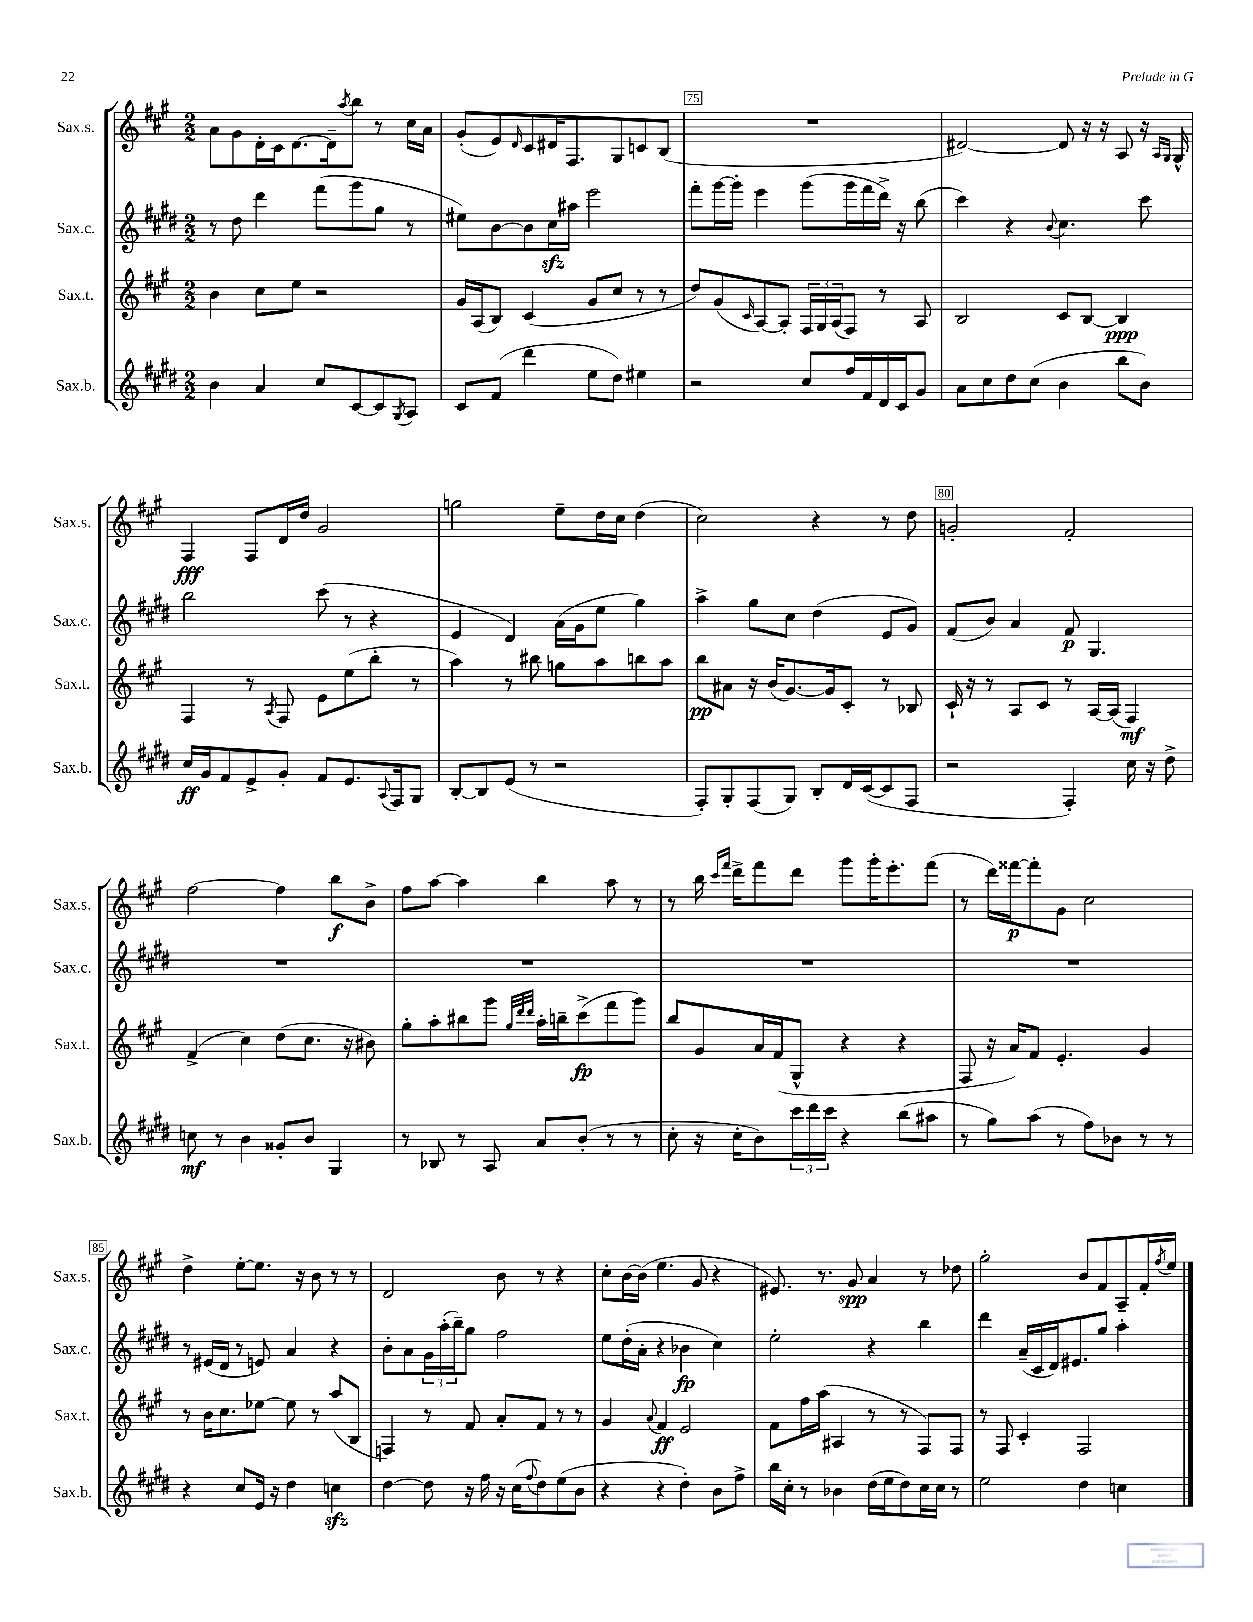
<<
\new StaffGroup <<
\new Staff = "s0" \with { instrumentName = "Sax.s." shortInstrumentName = "Sax.s." } {
    \clef treble \key a \major \numericTimeSignature \time 2/2
    a'8 gis'8 d'16-. cis'16 d'8.~ d'16-- \acciaccatura { a''8 } b''8 r8 cis''16 a'16 |
    gis'8-.( e'8) \grace { d'16 } cis'8 dis'16 fis8. gis8 c'8 b8( |
    R1 |
    dis'2~) dis'8 r16 r16 a8 r16 \grace { a16 gis16 } gis16-^ |
    fis4\fff fis8 d'16 d''16 gis'2 |
    g''2 e''8-- d''16 cis''16 d''4( |
    cis''2) r4 r8 d''8 |
    g'2-. fis'2-. |
    fis''2~ fis''4 b''8\f b'8-> |
    fis''8 a''8~ a''4 b''4 a''8 r8 |
    r8 b''16 \grace { cis'''16 fis'''16 } d'''16-> fis'''8 d'''8 gis'''8 gis'''16-. e'''8.-. fis'''8( |
    r8 d'''16) fisis'''16~\p fisis'''8-. gis'8 cis''2 |
    d''4-> e''8~-. e''8. r16 b'8 r8 r8 |
    d'2 b'8 r8 r4 |
    cis''8-. b'16~ b'16( e''4. gis'8 r4 |
    eis'8.) r8. gis'8\spp a'4 r8 des''8 |
    gis''2-. b'8 fis'8 a8-- fis'16-. \acciaccatura { fis''8 } e''16 \bar "|." |
}
\new Staff = "s1" \with { instrumentName = "Sax.c." shortInstrumentName = "Sax.c." } {
    \clef treble \key e \major \numericTimeSignature \time 2/2
    r8 dis''8 dis'''4 fis'''8( gis'''8 gis''8 r8 |
    eis''8) b'8~ b'8 cis''16\sfz ais''16 e'''2 |
    fis'''8-. gis'''16~ gis'''16-. e'''4 gis'''8( gis'''16 fis'''16 dis'''16->) r16 b''8( |
    cis'''4) r4 \appoggiatura { b'8 } cis''4. cis'''8 |
    b''2 cis'''8( r8 r4 |
    e'4 dis'4) a'16( gis'16 e''8 gis''4) |
    a''4-> gis''8 cis''8 dis''4( e'8 gis'8) |
    fis'8( b'8) a'4 fis'8\p gis4. |
    R1 |
    R1 |
    R1 |
    R1 |
    r8 eis'16( dis'16 r8 e'8) a'4 r4 |
    b'8-. a'8 \tuplet 3/2 { gis'16 a''16-.( b''16--) } gis''8 fis''2 |
    e''8 dis''16-.( a'16-. r4 bes'4\fp cis''4) |
    e''2-. r4 b''4 |
    dis'''4 a'16--( cis'16 dis'16) eis'8. gis''8 a''4-. \bar "|." |
}
\new Staff = "s2" \with { instrumentName = "Sax.t." shortInstrumentName = "Sax.t." } {
    \clef treble \key a \major \numericTimeSignature \time 2/2
    b'4 cis''8 e''8 r2 |
    gis'16 a16( b8) cis'4( gis'8 cis''8 r8 r8 |
    d''8) gis'8( \grace { cis'16 } a8~) a8-. \tuplet 3/2 { fis16 gis16 a16( } fis8) r8 a8 |
    b2 cis'8 b8~ b4\ppp |
    fis4 r8 \acciaccatura { a8 } fis8 e'8 e''8( b''8-. r8 |
    a''4) r8 bis''8 g''8 a''8 b''8 a''8 |
    b''8\pp ais'8 r16 b'16( gis'8.~) gis'16 cis'8-. r8 bes8 |
    cis'16-! r16 r8 a8 cis'8 r8 a16~ a16( fis4\mf) |
    fis'4->( cis''4) d''8( cis''8. r16 bis'8) |
    gis''8-. a''8-. bis''8 gis'''8 \grace { gis''32 d'''32 d'''32 } a''16-. b''16-- cis'''8->\fp( fis'''8 gis'''8) |
    b''8 gis'8 a'16 fis'16( gis8-^ r4 r4 |
    fis8 r16 a'16) fis'8 e'4.-. gis'4 |
    r8 b'16 cis''8. ees''8~ ees''8 r8 a''8( b8 |
    f4) r8 fis'8 a'8-. fis'8 r8 r8 |
    gis'4 \appoggiatura { a'8 } fis'4\ff e'2 |
    fis'8 fis''16 a''16( ais4 r8 r8 fis8) fis8 |
    r8 fis8 cis'4-. fis2 \bar "|." |
}
\new Staff = "s3" \with { instrumentName = "Sax.b." shortInstrumentName = "Sax.b." } {
    \clef treble \key e \major \numericTimeSignature \time 2/2
    b'4 a'4 cis''8 cis'8~ cis'8 \acciaccatura { gis8 } a8 |
    cis'8 fis'8( dis'''4 e''8 dis''8) eis''4 |
    r2 cis''8 fis''16 fis'16 dis'16 cis'16 gis'8 |
    a'8 cis''8 dis''8 cis''8( b'4 b''8 b'8) |
    cis''16\ff gis'16 fis'8 e'8-> gis'8-. fis'8 e'8. \appoggiatura { a8 } fis16 gis8 |
    b8~-. b8 e'8( r8 r2 |
    fis8-.) gis8-. fis8( gis8) b8-. dis'16 cis'16~( cis'8 fis8 |
    r2 fis4-.) cis''16 r16 dis''8-> |
    c''8\mf r8 b'4 gisis'8-. b'8 gis4 |
    r8 bes8 r8 a8 a'8 b'8-.( r8 r8 |
    cis''8-. r16 cis''16-. b'8) \tuplet 3/2 { cis'''16 dis'''16 cis'''16 } r4 b''8( ais''8 |
    r8 gis''8) a''8( r8 fis''8) bes'8 r8 r8 |
    r4 cis''8 e'16 r16 dis''4 c''4\sfz |
    dis''4~ dis''8 r16 fis''16 r16 cis''16( \appoggiatura { fis''8 } dis''8) e''8( b'8 |
    r4 r4 dis''4-.) b'8 fis''8-> |
    b''16 cis''16-. r8 bes'4 dis''16( e''16 dis''8) cis''16 cis''16 r8 |
    e''2 dis''4 c''4 \bar "|." |
}
>>
>>
\layout { \context { \Score currentBarNumber = #73 \override BarNumber.break-visibility = ##(#f #t #t) barNumberVisibility = #(every-nth-bar-number-visible 5) \override BarNumber.stencil = #(make-stencil-boxer 0.1 0.3 ly:text-interface::print) } }
